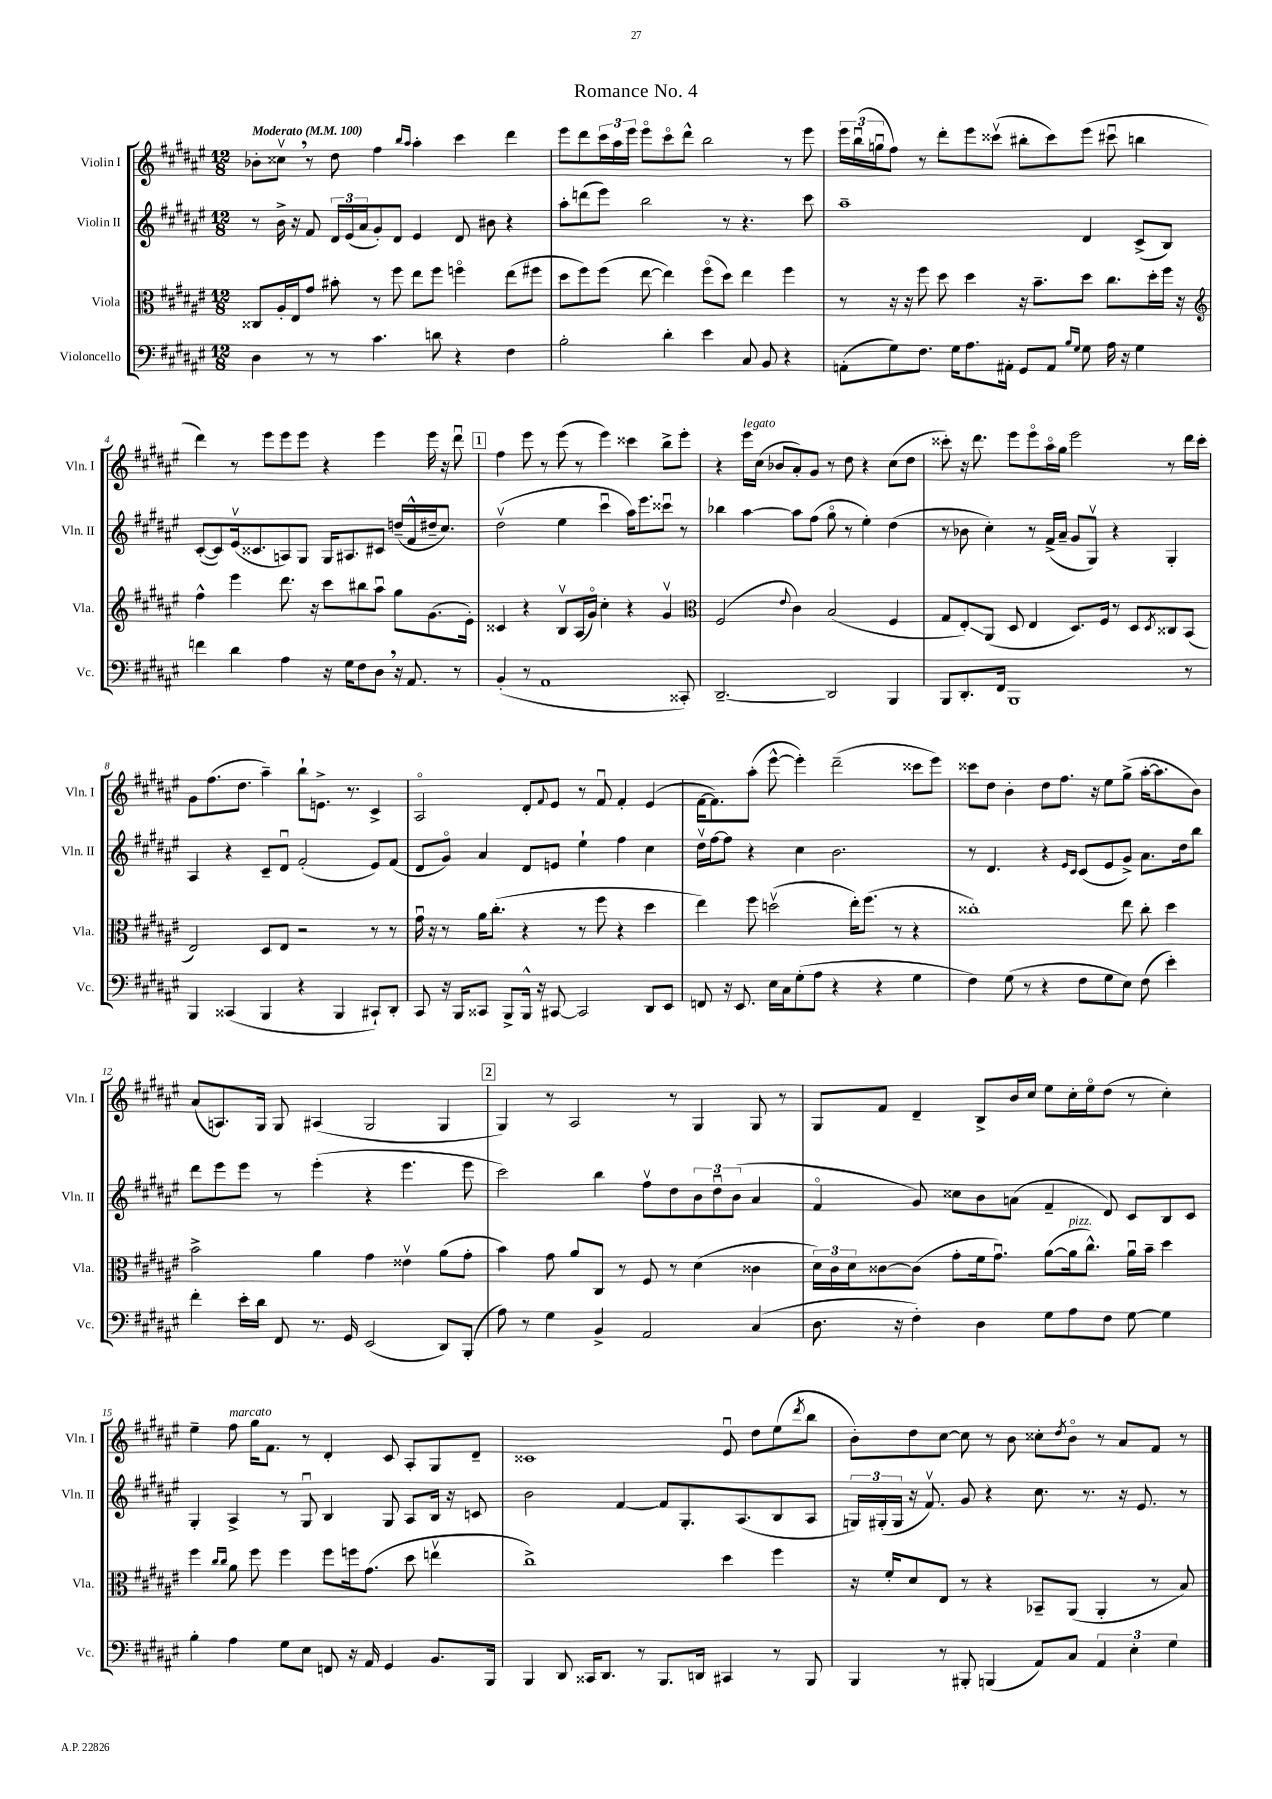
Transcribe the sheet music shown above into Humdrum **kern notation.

**kern	**kern	**kern	**kern
*staff4	*staff3	*staff2	*staff1
*clefF4	*clefC3	*clefG2	*clefG2
*k[f#c#g#d#a#e#]	*k[f#c#g#d#a#e#]	*k[f#c#g#d#a#e#]	*k[f#c#g#d#a#e#]
*M12/8	*M12/8	*M12/8	*M12/8
*MM100	*MM100	*MM100	*MM100
4D#	8C##	8r	8b-'
.	16A#'	16b^	8cc##v
.	16E#	16r	.
8r	8g#	8f#	8r
8r	8b#'	24d#	8dd#
.	.	(24e#	.
.	.	24a#	.
4.c#	8r	8g#')	4ff#
.	8ff#	8d#	.
.	.	.	16qqbb
.	.	.	16qqaa#
.	8ee#	4e#	4aa#'
8d	8ff#	.	.
4r	4ffo	8d#	4ccc#
.	.	8b#	.
4F#	(8ee#	4r	4ddd#
.	8ff#	.	.
=	=	=	=
2B'	8dd#	8aa#'	8eee#
.	8ff#)	(8ddd	8ddd#
.	(8ff#	8eee#)	24ccc#
.	.	.	24aa#
.	.	.	24eee#
.	[8ee#	2bb	8eee#o
4d#'	4ee#])	.	8ccc#o
.	.	.	8ddd#^^
4e#	(8ff#o	.	2bb
.	8dd#)	8r	.
8C#	4ee#	4.r	.
8BB	.	.	.
4r	4ff#	.	8r
.	.	8ccc#	8eee#
=	=	=	=
(8AA'	8r	1aa#~	24eee#
.	.	.	(24bbu
.	.	.	24ggu
8G#)	16r	.	8ff#)
.	16r	.	.
8.F#	8ff#	.	8r
.	8dd#	.	8ddd#'
16G#	.	.	.
8.A#	4dd#	.	8eee#
.	.	.	(8ccc##v
16AA#'	.	.	.
8GG#	16r	.	8bb#'
.	8.b~	.	.
8AA#	.	.	8ccc##)
16qqB	.	.	.
16qqG#	.	.	.
8G#	8dd#	4d#	(8eee#
16A#	8.cc#	.	8ccc#u
16r	.	.	.
4G#	.	(8c#^	4bb
.	16dd#'	.	.
.	16ff#	8B)	.
.	16r	.	.
=	=	=	=
*	*clefG2	*	*
4f	4ff#^^	([8c#'	4ddd#)
.	.	8c#])	.
4d#	4eee#	(16e#v	8r
.	.	8.c##	.
.	.	.	8eee#
4A#	8.ddd#	8A)	8eee#
.	.	8G#	8eee#
.	16r	.	.
16r	8ccc#	16G#	4r
16G#	.	8.A#	.
8F#	8bb#	.	.
8D#	8aa#u	8c#	4eee#
16r	8gg#	(16dd~	.
8.AA#	.	16f#^^	.
.	(8.g#	16dd#~	16eee#
.	.	8.cc#)	16r
8r	.	.	8ddd#u
.	16e#')	.	.
=	=	=	=
(4BB'	4c##	(2dd#v	4ff#
8r	4r	.	8eee#
1AA#	.	.	8r
.	8Bv	4ee#	(8eee#
.	(16A#	.	8r
.	16g#o)	.	.
.	4cc#'	4ccc#u	4eee#)
.	4r	16aa#)	4ccc##
.	.	8.eee#	.
.	4g#v	8ccc##u	8bb^
8CC##')	.	8r	8eee#'
=	=	=	=
*	*clefC3	*	*
[2.DD#~	(2F#	4bb-	4r
.	.	[4aa#	16eee#
.	.	.	(16cc#
.	.	.	8b-
.	8qqe#	.	.
.	4c#)	8aa#]	8a#')
.	.	(8ff#	8g#
2DD#]	(2B	8gg#o	8r
.	.	8r	8dd#
.	.	4ee#')	4r
4BBB	4F#	(4dd#	(8cc#
.	.	.	8dd#
=	=	=	=
8BBB	8G#	8r	8ccc##')
8.DD#'	8E#')	8b-	16r
.	.	.	8.ddd#
.	(8AA#	4cc#')	.
16FF#	.	.	.
1BBB	8D#	.	8eee#
.	4E#	8r	8eee#o
.	.	(16f#^	16aa#o
.	.	16a#~	16gg#
.	8.D#)	8g#	2eee#
.	.	8G#v)	.
.	16F#	.	.
.	8r	4r	.
.	8D#	.	.
.	8qD#	.	.
.	8C##	4G#'	8r
8r	(8BB	.	16ddd#
.	.	.	16ccc##'
=	=	=	=
4BBB	2E#)	4A#	8g#
.	.	.	(8.ff#
(4CC##	.	4r	.
.	.	.	8.dd#
4BBB	8D#	8c#~	4aa#~)
.	8E#	8d#u	.
4r	2r	(2f#'	8bb`
.	.	.	8.e^
4BBB	.	.	.
.	.	.	8.r
8CC#`)	8r	8e#)	4c#^
8DD#'	8r	(8f#	.
=	=	=	=
8CC#	16g#u	8d#	2A#o
.	16r	.	.
16r	8r	8g#o)	.
16BBB	.	.	.
8CC##	16a#	4a#	.
.	(8.cc#'	.	.
8BBB^	.	.	.
16BBB^^	4r	8d#	8d#'
16r	.	.	.
.	.	.	8qqf#
[8CC#	.	8e	8e#
2CC#]	8r	4ee#`	8r
.	8ff#	.	8f#u
.	4r	4ff#	4f#'
8DD#	4dd#	4cc#	(4e#
8EE#	.	.	.
=	=	=	=
8FF	4ee#)	16dd#v	[16f#
.	.	[16ff#	8.f#])
16r	.	8ff#]	.
8.EE#	.	.	.
.	8ff#	4r	(8aa#'
16E#	(2ddv	.	[8eee#^^
16C#	.	.	.
(8G#'	.	4cc#	4eee#'])
8A#	.	.	.
4r	.	2.b	(2ddd#~
.	16ee#')	.	.
.	(8.ff#	.	.
4r	.	.	.
.	8r	.	.
4G#	4r	.	8ccc##
.	.	.	8eee#)
=	=	=	=
4F#)	1cc##')	8r	8ccc##
.	.	4.d#	8dd#
(8G#	.	.	4b'
8r	.	.	.
4r	.	4r	8dd#
.	.	.	8.ff#
.	.	16qqe#	.
.	.	16qqc#	.
8F#	.	(8c#	.
.	.	.	16r
8G#	.	8e#	8ee#
8E#)	8ee#	8g#^)	(8gg#^
(8F#	8cc##'	8.a#	[16aa#'
.	.	.	8.aa#]
4e#')	4dd#	.	.
.	.	16dd#	.
.	.	8bb	8b)
=	=	=	=
4f#'	2b^	8ddd#	(8a#
.	.	8eee#	8.A)
16e#'	.	8eee#	.
16d#	.	.	16G#
8FF#	.	8r	8G#
8.r	4a#	(4eee#'	(4A#
16GG#	.	.	.
(2EE#	4g#	4r	2G#
.	4e##v	4.eee#	.
8DD#)	(8a#	.	4G#
(8BBB'	8g#'	8eee#	.
=	=	=	=
8A#)	4b)	2ccc#)	4G#)
8r	.	.	.
4G#	8g#	.	8r
.	8a#	.	2A#
4BB^	8C#	4bb	.
.	8r	.	.
2AA#	8F#	8ff#v	.
.	8r	8dd#	8r
.	(4d#	12b	4G#
.	.	12dd#u	.
.	.	(12b	.
(4C#	4c##	4a#	8G#
.	.	.	8r
=	=	=	=
8.D#	24d#)	4f#o	8G#
.	24c#	.	.
.	24d#	.	.
.	[8c##	.	8f#
16r	.	.	.
4F#')	(8c##]	8g#)	4d#~
.	8g#'	8cc##	.
4D#	16f#	8b	8B^
.	8.g#u)	.	.
.	.	(8a	16b
.	.	.	16cc#
8G#	([8a#	4f#~	8ee#
8A#	16a#]	.	16cc#'
.	8.cc#^^)	.	16ee#o
8F#	.	8d#)	(8dd#
[8G#	16a#u	8c#	8r
.	16b~	.	.
4G#]	4dd#	8B	4cc#')
.	.	8c#	.
=	=	=	=
4B'	4ff#	4G#'	4ee#~
.	16qqcc#	.	.
.	16qqcc#	.	.
4A#	8a#	4A#^	8ff#
.	8ff#	.	16gg#
.	.	.	8.f#
8G#	4ff#	8r	.
8E#	.	8G#u	8r
8FF	8ff#	4B	4d#'
16r	16ff	.	.
16AA#	(8.g#	.	.
4GG#	.	8G#	8c#
.	8dd#	8A#	8A#'
8.BB	4eev	16B	8G#
.	.	16r	.
.	.	8c	8d#~
16BBB	.	.	.
=	=	=	=
4BBB	1cc#^)	2b	1c##
8DD#	.	.	.
16CC##	.	.	.
8.DD#	.	.	.
.	.	[4f#	.
8r	.	.	.
8.BBB	.	8f#]	.
.	.	8.G#'	.
16DD	.	.	.
4CC#	4dd#	.	8e#u
.	.	(8.A#	.
.	.	.	8dd#
8r	4ff#	8B	(8ee#
.	.	.	8qddd#
8BBB	.	8A#	8bb
=	=	=	=
4BBB	16r	24G)	8b')
.	.	(24G#'	.
.	16f#'	.	.
.	.	24G#	.
.	8d#	16r	8dd#
.	.	8.f#v)	.
8r	8E#	.	[8cc#
8BBB#'	8r	8g#	8cc#]
(4BBB	4r	4r	8r
.	.	.	8b
8AA#)	8BB-~	8.cc#	8cc##'
.	.	.	8qdd#
8C#	(8AA#	.	8bo
.	.	8.r	.
6AA#	4AA#'	.	8r
.	.	16r	8a#
6E#'	.	.	.
.	.	8.e#	.
.	8r	.	8f#
6G#	.	.	.
.	8B)	8r	8r
==	==	==	==
*-	*-	*-	*-
